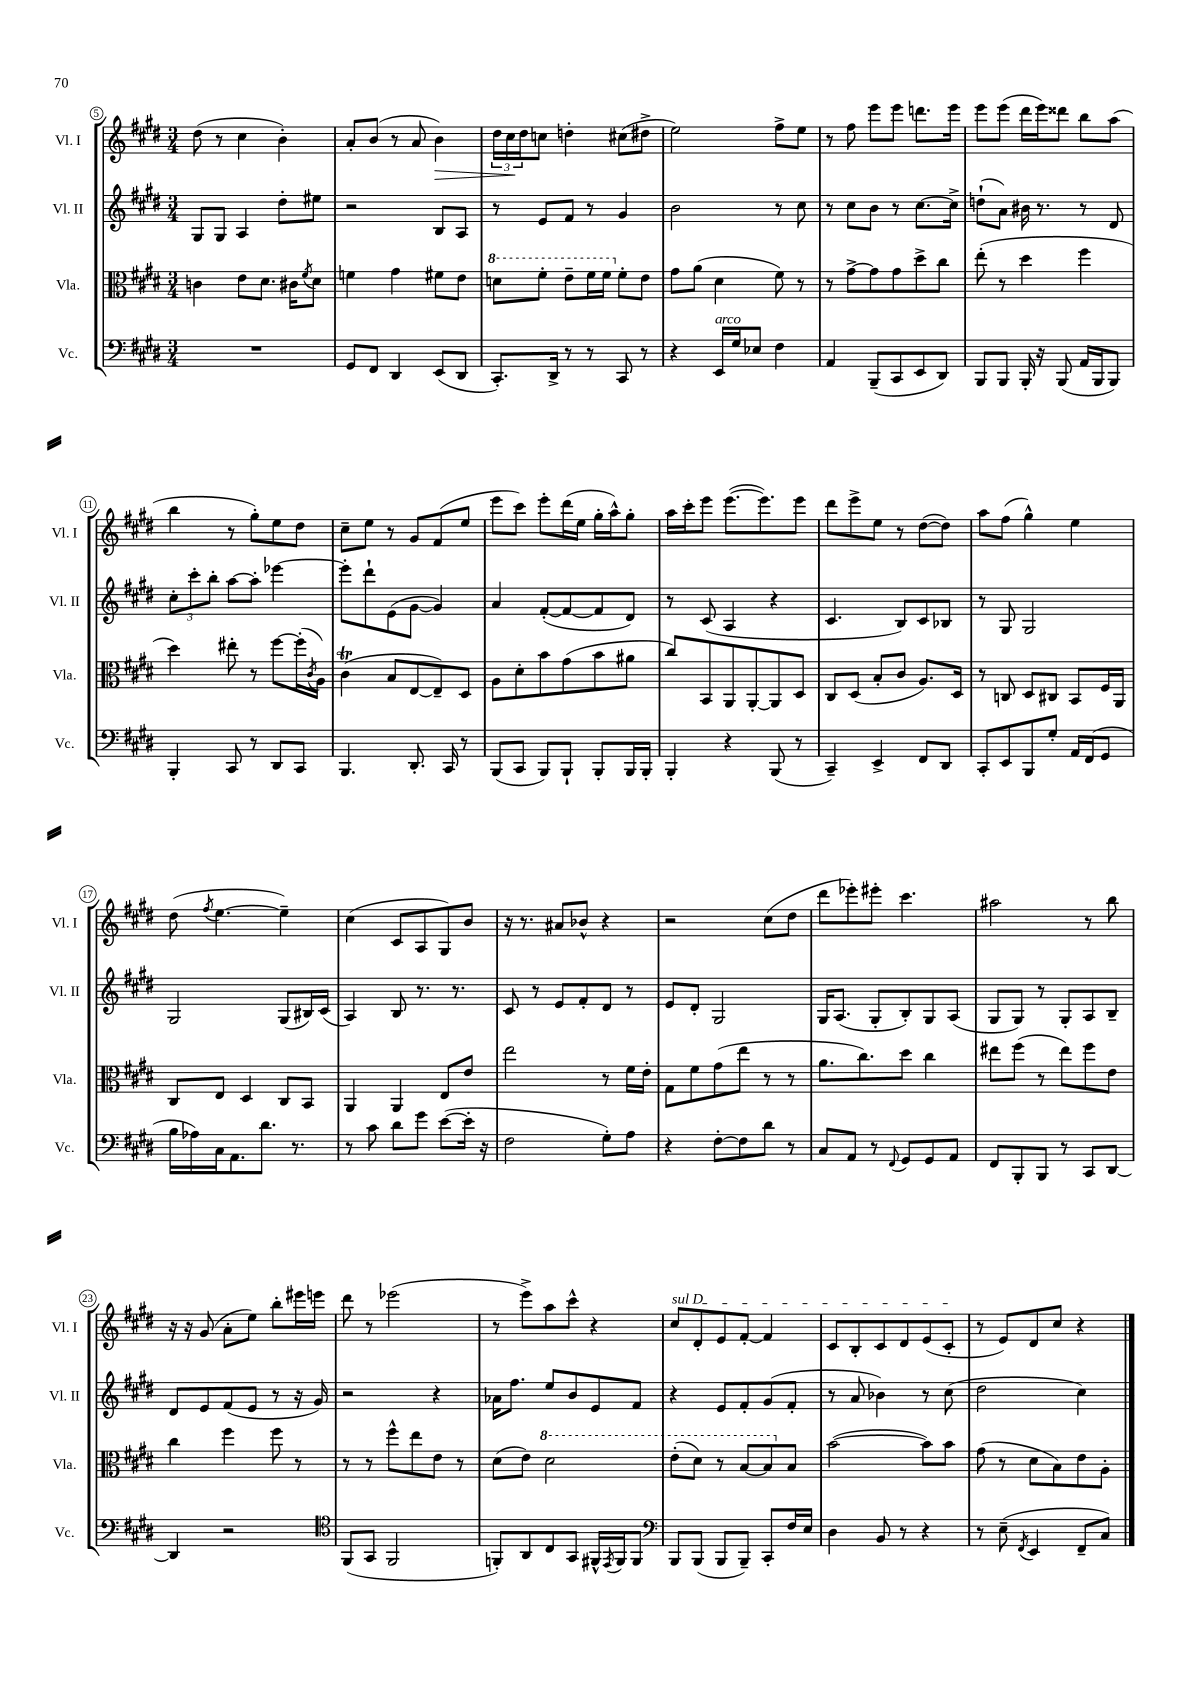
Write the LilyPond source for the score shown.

<<
\new StaffGroup <<
\new Staff = "s0" \with { instrumentName = "Vl. I" shortInstrumentName = "Vl. I" } {
    \clef treble \key e \major \numericTimeSignature \time 3/4
    dis''8( r8 cis''4 b'4-.) |
    a'8-. b'8( r8 a'8 b'4\>) |
    \tuplet 3/2 { dis''16 cis''16\! dis''16 } c''8 d''4-. cis''8( dis''8-> |
    e''2) fis''8-> e''8 |
    r8 fis''8 e'''8 e'''8 d'''8. e'''16 |
    e'''8 e'''8( dis'''16 e'''16) disis'''8 b''8 a''8( |
    b''4 r8 gis''8-.) e''8 dis''8 |
    cis''8-- e''8 r8 gis'8 fis'8( e''8 |
    e'''8 cis'''8) e'''8-. dis'''16( e''16 gis''16-. a''16-^) gis''8-. |
    a''16 cis'''16-. e'''8 e'''8.~( e'''8.) e'''8 |
    dis'''8 e'''8-> e''8 r8 dis''8~( dis''8) |
    a''8 fis''8( gis''4-^) e''4 |
    dis''8( \acciaccatura { fis''8 } e''4.~ e''4--) |
    cis''4( cis'8 a8 gis8) b'8 |
    r16 r8. ais'8 bes'8-^ r4 |
    r2 cis''8( dis''8 |
    dis'''8 ees'''8-.) eis'''8-. cis'''4. |
    ais''2 r8 b''8 |
    r16 r16 gis'8( a'8-. e''8) b''8-. eis'''16 e'''16 |
    dis'''8 r8 ees'''2( |
    r8 e'''8->) a''8 cis'''8-^ r4 |
    \once \override TextSpanner.bound-details.left.text = \markup { \italic "sul D" } cis''8\startTextSpan dis'8-. e'8 fis'8~-. fis'4 |
    cis'8 b8-. cis'8 dis'8 e'8( cis'8-.\stopTextSpan |
    r8 e'8) dis'8 cis''8 r4 \bar "|." |
}
\new Staff = "s1" \with { instrumentName = "Vl. II" shortInstrumentName = "Vl. II" } {
    \clef treble \key e \major \numericTimeSignature \time 3/4
    gis8 gis8 a4 dis''8-. eis''8 |
    r2 b8 a8 |
    r8 e'8 fis'8 r8 gis'4 |
    b'2 r8 cis''8 |
    r8 cis''8 b'8 r8 cis''8.~ cis''16-> |
    d''8-!( a'8) bis'16 r8. r8 dis'8 |
    \tuplet 3/2 { cis''8-. cis'''8-. b''8-. } a''8~ a''8-. ees'''4~ |
    ees'''8-. dis'''8-! e'8( gis'8~ gis'4) |
    a'4 fis'8~-.( fis'8~ fis'8 dis'8) |
    r8 cis'8( a4 r4 |
    cis'4. b8) cis'8 bes8 |
    r8 gis8 gis2 |
    gis2 gis8( bis16) cis'16( |
    a4) b8 r8. r8. |
    cis'8 r8 e'8 fis'8-. dis'8 r8 |
    e'8 dis'8-. gis2 |
    gis16 a8.( gis8-. b8-.) gis8 a8( |
    gis8 gis8) r8 gis8-. a8 b8-- |
    dis'8 e'8 fis'8( e'8 r8 r16 gis'16) |
    r2 r4 |
    aes'16 fis''8. e''8 b'8 e'8 fis'8 |
    r4 e'8 fis'8-. gis'8( fis'8-. |
    r8 a'8 bes'4) r8 cis''8( |
    dis''2 cis''4) \bar "|." |
}
\new Staff = "s2" \with { instrumentName = "Vla." shortInstrumentName = "Vla." } {
    \clef alto \key e \major \numericTimeSignature \time 3/4
    c'4 e'8 dis'8. cis'16 \acciaccatura { fis'8 } dis'8 |
    f'4 gis'4 fis'8 e'8 |
    \ottava #1 d''8 fis''8-. e''8-- fis''16 fis''16 \ottava #0 fis'8-. e'8 |
    gis'8 a'8( dis'4 fis'8) r8 |
    r8 gis'8~-> gis'8 gis'8 dis''8-> cis''8 |
    e''8-.( r8 dis''4 fis''4 |
    dis''4) eis''8-. r8 fis''8~ fis''16-.( \acciaccatura { cis'8 } a16) |
    cis'4\trill( b8 e8~ e8--) dis8 |
    a8 dis'8-. b'8 gis'8( b'8 ais'8 |
    cis''8) b,8 a,8 a,8~-. a,8 dis8 |
    cis8 dis8( b8-. cis'8 a8.) dis16 |
    r8 c8 dis8 cis8 b,8 fis16 a,16 |
    cis8 e8 dis4 cis8 b,8 |
    a,4 a,4 e8 e'8 |
    e''2 r8 fis'16 e'16-. |
    gis8 fis'8 gis'8( e''8 r8 r8 |
    a'8. cis''8.) dis''8 cis''4 |
    eis''8 fis''8( r8 eis''8) fis''8 e'8 |
    cis''4 fis''4 fis''8 r8 |
    r8 r8 fis''8-^ e''8 e'8 r8 |
    dis'8( e'8) \ottava #1 dis''2 |
    e''8-.( dis''8) r8 b'8~ b'8 \ottava #0 b8 |
    b'2~( b'8) b'8 |
    gis'8( r8 dis'8 b8) e'8 a8-. \bar "|." |
}
\new Staff = "s3" \with { instrumentName = "Vc." shortInstrumentName = "Vc." } {
    \clef bass \key e \major \numericTimeSignature \time 3/4
    R2. |
    gis,8 fis,8 dis,4 e,8( dis,8 |
    cis,8.-.) dis,16-> r8 r8 cis,8 r8 |
    r4 e,16^\markup { \italic "arco" } gis16 ees8 fis4 |
    a,4 b,,8--( cis,8 e,8 dis,8) |
    b,,8 b,,8 b,,16-. r16 b,,8( a,16 b,,16 b,,8) |
    b,,4-. cis,8 r8 dis,8 cis,8 |
    b,,4. dis,8.-. cis,16 r8 |
    b,,8( cis,8 b,,8) b,,8-! b,,8-. b,,16 b,,16-. |
    b,,4-. r4 b,,8( r8 |
    cis,4--) e,4-> fis,8 dis,8 |
    cis,8-. e,8 b,,8 gis8-. a,16 fis,16( gis,8 |
    b16 aes16) cis16 a,8. dis'8. r8. |
    r8 cis'8 dis'8 gis'8 e'8~( e'16-. r16 |
    fis2 gis8-.) a8 |
    r4 fis8~-. fis8 dis'8 r8 |
    cis8 a,8 r8 \appoggiatura { fis,8 } gis,8 gis,8 a,8 |
    fis,8 b,,8-. b,,8 r8 cis,8 dis,8~ |
    dis,4 r2 |
    \clef tenor fis,8( gis,8 fis,2 |
    f,8-.) a,8 cis8 gis,8 fis,16-^ \acciaccatura { e,8 } fis,16 fis,8 |
    \clef bass b,,8 b,,8( b,,8 b,,8--) cis,8-. fis16 e16 |
    dis4 b,8 r8 r4 |
    r8 e8--( \acciaccatura { fis,8 } e,4 fis,8-- cis8) \bar "|." |
}
>>
>>
\layout { \context { \Score currentBarNumber = #5 \override BarNumber.stencil = #(make-stencil-circler 0.1 0.3 ly:text-interface::print) } }
